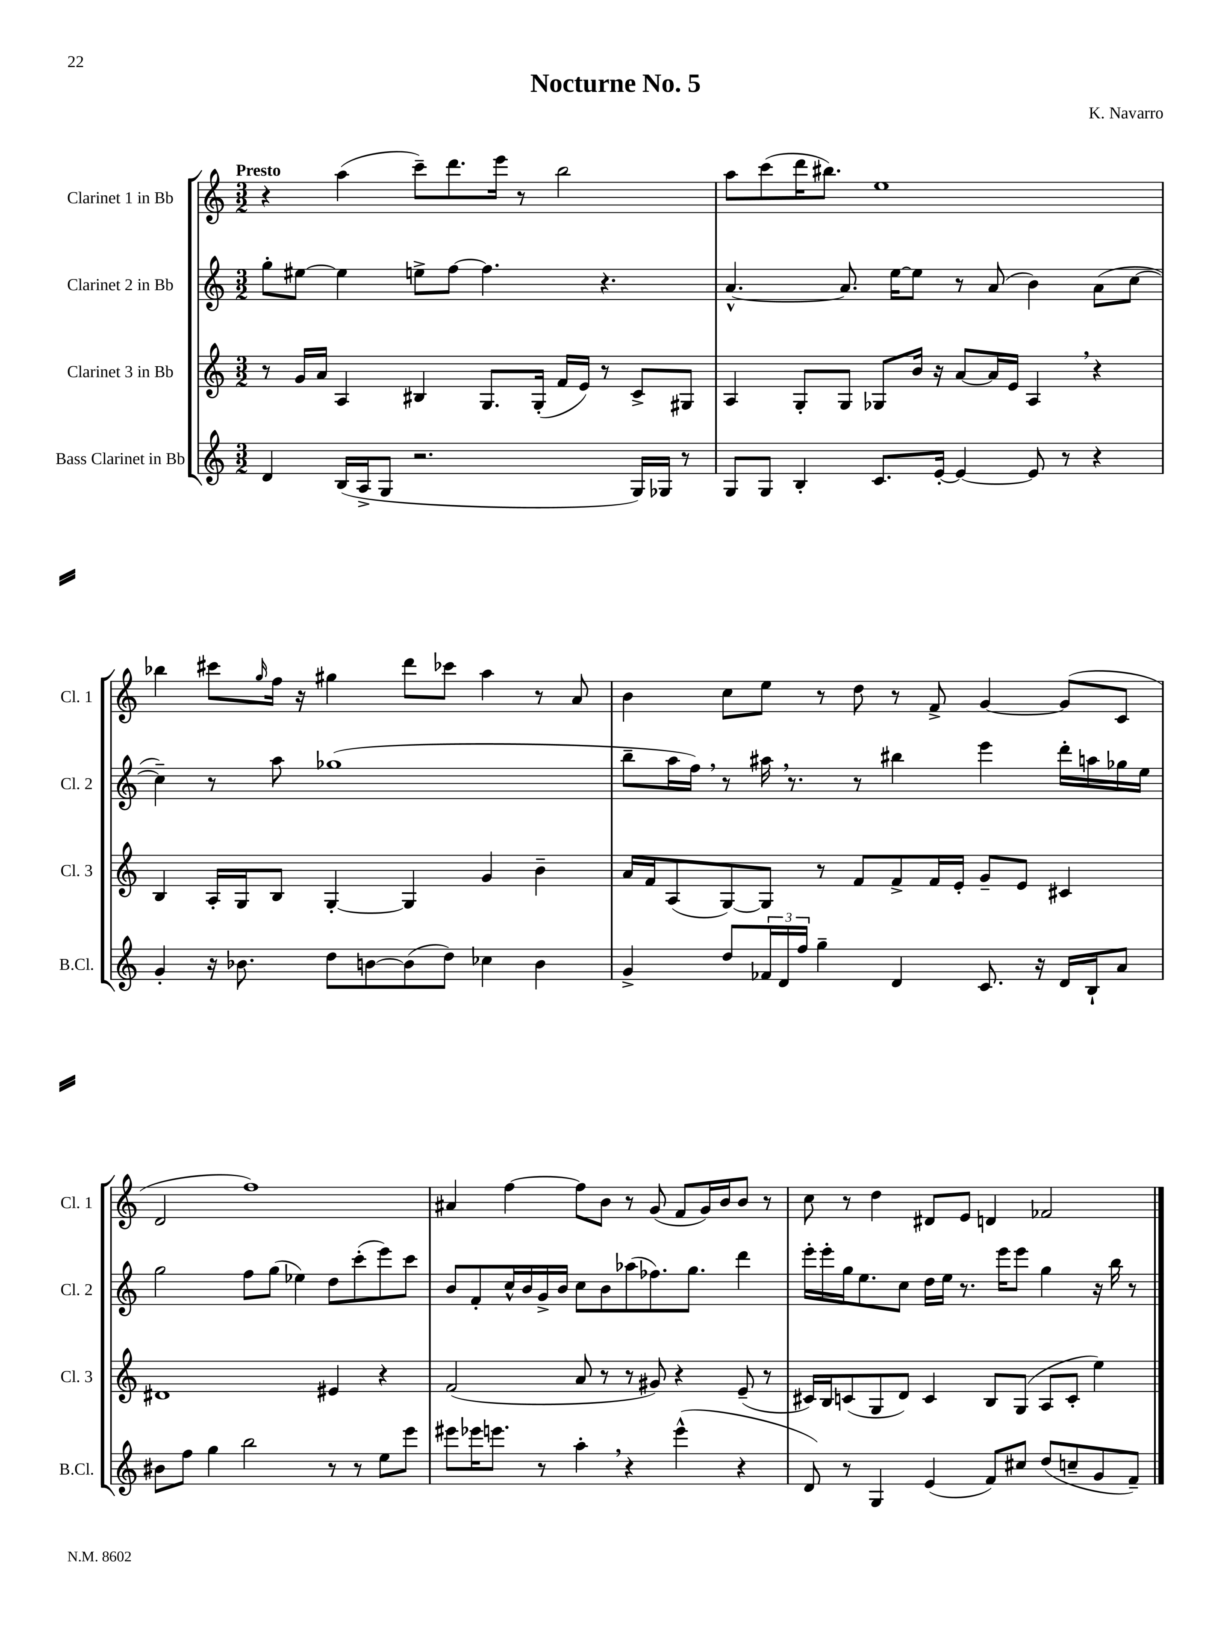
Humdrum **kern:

**kern	**kern	**kern	**kern
*staff4	*staff3	*staff2	*staff1
*clefG2	*clefG2	*clefG2	*clefG2
*k[]	*k[]	*k[]	*k[]
*M3/2	*M3/2	*M3/2	*M3/2
4d/	8r	8gg'\L	4r
.	16g/LL	[8ee#\J	.
.	16a/JJ	.	.
(16B/LL	4A/	4ee#\]	(4aa\
16A^/J	.	.	.
8G/J	.	.	.
2.r	4B#/	8ee^\L	8ccc~\L)
.	.	[8ff\J	8.ddd\
.	8.G/L	4.ff\]	.
.	.	.	16eee\Jk
.	.	.	8r
.	(16G'/Jk	.	.
.	16f/LL	.	2bb\
.	16e/JJ)	.	.
.	8r	4.r	.
16G/LL)	8c^/L	.	.
16G-/JJ	.	.	.
8r	8G#/J	.	.
=	=	=	=
8G/L	4A/	[4.a^^/	8aa\L
8G/J	.	.	(8ccc\
4B'/	8G'/L	.	16ddd\K
.	.	.	8.bb#\J)
.	8G/J	8.a/]	.
8.c/L	8G-/L	.	1ee
.	.	[16ee\LK	.
.	16b/Jk	8ee\]J	.
[16e'/Jk	16r	.	.
4e/_	[8a/L	8r	.
.	16a/]L	(8a/	.
.	16e/JJ	.	.
8e/]	4A/	4b\)	.
8r	.	.	.
4r	4r	(8a\L	.
.	.	[8cc\J	.
=	=	=	=
4g'/	4B/	4cc~\])	4bb-\
16r	16A'/LL	8r	8ccc#\L
8.b-\	16G/J	.	.
.	.	.	16qqgg/
.	8B/J	8aa\	16ff\Jk
.	.	.	16r
8dd\L	[4G'/	(1gg-	4gg#\
[8b\	.	.	.
(8b\]	4G/]	.	8ddd\L
8dd\J)	.	.	8ccc-\J
4cc-\	4g/	.	4aa\
4b\	4b~\	.	8r
.	.	.	8a/
=	=	=	=
4g^/	16a/LL	8bb~\L	4b\
.	16f/J	.	.
.	(8A/	16aa\L	.
.	.	16ff\JJ)	.
8dd/L	[8G/)	8r	8cc\L
24f-/L	8G/]J	16aa#\	8ee\J
24d/	.	.	.
.	.	8.r	.
24ff/JJ	.	.	.
4gg~\	8r	.	8r
.	8f/L	8r	8dd\
4d/	8f^/	4bb#\	8r
.	16f/L	.	8f^/
.	16e'/JJ	.	.
8.c/	8g~/L	4eee\	[4g/
.	8e/J	.	.
16r	.	.	.
16d/LL	4c#/	16ddd'\LL	(8g/]L
16B`/J	.	16aa\	.
8a/J	.	16gg-\	8c/J
.	.	16ee\JJ	.
=	=	=	=
8b#\L	1d#	2gg\	2d/
8ff\J	.	.	.
4gg\	.	.	.
2bb\	.	8ff\L	1ff)
.	.	(8gg\J	.
.	.	4ee-\)	.
8r	4e#/	8dd\L	.
8r	.	(8ccc'\	.
8ee\L	4r	8eee\)	.
8eee\J	.	8ccc\J	.
=	=	=	=
8eee#\L	(2f/	8b/L	4a#/
16eee-\K	.	8f'/	.
8.eee\J	.	.	.
.	.	16cc^^/L	[4ff\
.	.	16b/	.
8r	.	16g^/	.
.	.	16b/JJ	.
4aa'\	8a/	8cc\L	8ff\]L
.	8r	8b\	8b\J
4r	8r	(8aa-\	8r
.	8g#/)	8.ff-\)	(8g/
(4eee^^\	4r	.	8f/L
.	.	8.gg\J	.
.	.	.	16g/L)
.	.	.	16b/J
4r	(8e~/	4ddd\	8b/J
.	8r	.	8r
=	=	=	=
8d/)	16c#/LL)	16eee'\LL	8cc\
.	16B/J	16eee'\	.
8r	(8c/	16gg\J	8r
.	.	8.ee\	.
4G/	8G/	.	4dd\
.	8d/J)	8cc\J	.
(4e/	4c/	16dd\LL	8d#/L
.	.	16ee\JJ	.
.	.	8.r	8e/J
8f/L)	8B/L	.	4d/
.	.	16eee\LK	.
8cc#/J	(8G/J	8eee\J	.
(8dd/L	8A/L	4gg\	2f-/
8cc~/	8c'/J	.	.
8g/	4ee\)	16r	.
.	.	16bb\	.
8f~/J)	.	8r	.
==	==	==	==
*-	*-	*-	*-
